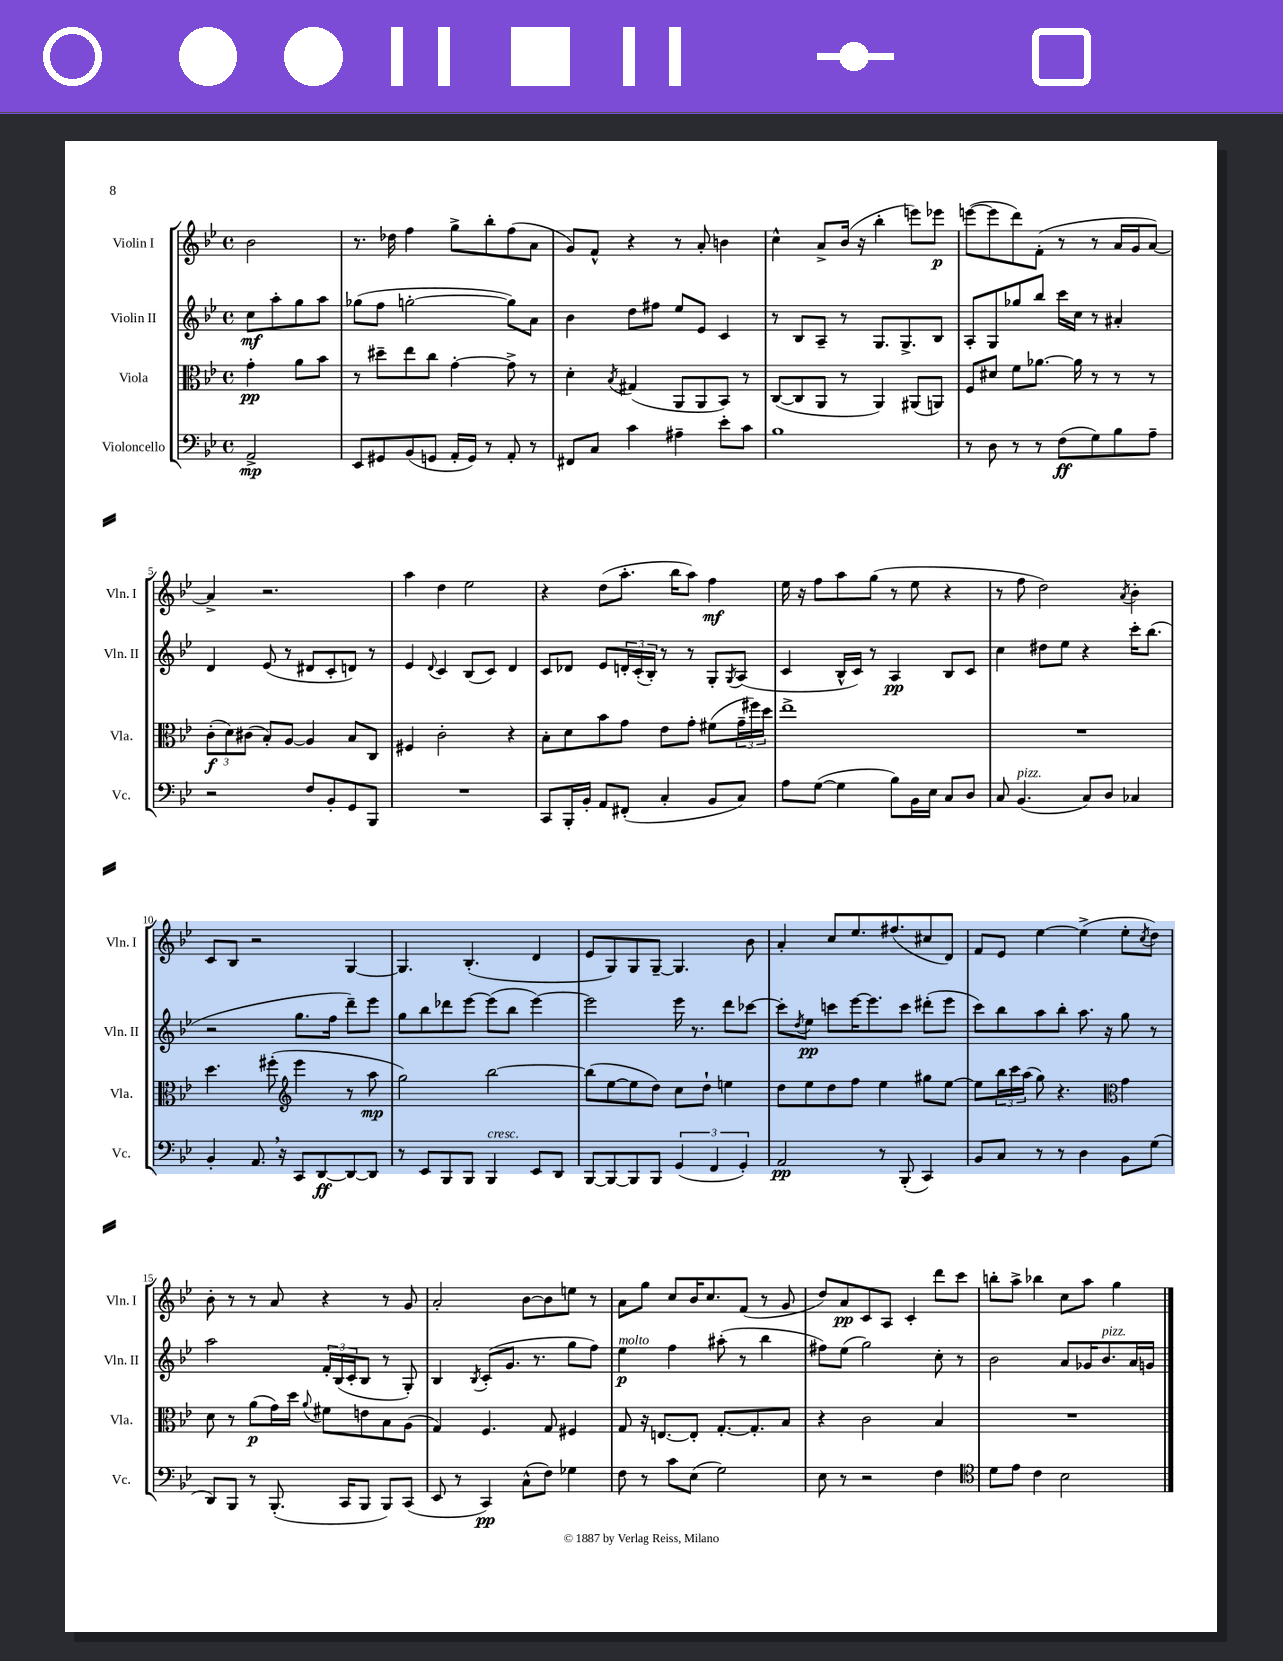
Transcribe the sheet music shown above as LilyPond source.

<<
\new StaffGroup <<
\new Staff = "s0" \with { instrumentName = "Violin I" shortInstrumentName = "Vln. I" } {
    \clef treble \key bes \major \defaultTimeSignature \time 4/4 \partial 2
    bes'2 |
    r8. des''16 f''4 g''8-> bes''8-. f''8( a'8 |
    g'8) f'8-^ r4 r8 a'8-. b'4 |
    c''4-^ a'8-> bes'16( r16 bes''4-. e'''8) ees'''8\p |
    e'''8~( e'''8 d'''8) f'8-.( r8 r8 a'16 g'16 a'8~) |
    a'4-> r2. |
    a''4 d''4 ees''2 |
    r4 d''8( a''8.-. bes''16 a''8) f''4\mf |
    ees''16 r16 f''8 a''8 g''8( r8 ees''8 r4 |
    r8 f''8 d''2) \acciaccatura { a'8 } bes'4-. |
    c'8 bes8 r2 g4~ |
    g4. bes4.-.( d'4 |
    ees'8 g8) g8 g8~-- g4. bes'8 |
    a'4-. c''8 ees''8. fis''8.( cis''8 d'8) |
    f'8 ees'8 ees''4~ ees''4->( ees''8-. \acciaccatura { c''8 } d''8) |
    bes'8-. r8 r8 a'8 r4 r8 g'8 |
    a'2-. bes'8~ bes'8 e''8 r8 |
    a'8 g''8 c''8 bes'16 c''8. f'8( r8 g'8 |
    d''8) a'8\pp c'8 a8 c'4-. d'''8 c'''8 |
    b''8-. a''8-> bes''4 c''8 a''8 g''4 \bar "|." |
}
\new Staff = "s1" \with { instrumentName = "Violin II" shortInstrumentName = "Vln. II" } {
    \clef treble \key bes \major \defaultTimeSignature \time 4/4 \partial 2
    c''8\mf a''8-. g''8 a''8 |
    ges''8( f''8 g''2~-. g''8) a'8 |
    bes'4 d''8 fis''8 ees''8 ees'8 c'4 |
    r8 bes8 a8-- r8 g8. g8.-> bes8 |
    a8-. g8 ges''8 bes''8 c'''16 c''16 r8 ais'4-. |
    d'4 ees'8( r8 dis'8 c'8-. d'8) r8 |
    ees'4 \appoggiatura { d'8 } c'4 bes8( c'8) d'4 |
    c'8 des'8 ees'8 \tuplet 3/2 { d'16-. c'16-.( bes16-.) } r8 r8 g8-. \acciaccatura { g8 } a8( |
    c'4 bes16-^ c'16) r8 a4\pp bes8 c'8 |
    c''4 dis''8 ees''8 r4 c'''16-. bes''8.( |
    r2 g''8. f''16 d'''8--) ees'''8 |
    g''8 bes''8 des'''8 ees'''8~ ees'''8( bes''8 ees'''4~) |
    ees'''2 ees'''16 r8. d'''8 ces'''8~ |
    ces'''8-. \acciaccatura { d''8 } ees''8\pp c'''8 ees'''16~ ees'''8. c'''8 dis'''8-.( ees'''8 |
    c'''8) bes''8 a''8 bes''8-. a''8. r16 g''8 r8 |
    a''2 \tuplet 3/2 { f'16-. bes16( c'16-. } bes8 r8 g8-.) |
    bes4 \acciaccatura { bes8 } c'8-.( g'8. r8. g''8 f''8) |
    ees''4\p^\markup { \italic "molto" } f''4 ais''8-.( r8 bes''4 |
    fis''8) ees''8( g''2) c''8-. r8 |
    bes'2 a'8 ges'16 bes'8.^\markup { \italic "pizz." } a'16 g'16 \bar "|." |
}
\new Staff = "s2" \with { instrumentName = "Viola" shortInstrumentName = "Vla." } {
    \clef alto \key bes \major \defaultTimeSignature \time 4/4 \partial 2
    g'4-.\pp a'8 bes'8 |
    r8 dis''8-- ees''8 c''8 g'4~-. g'8-> r8 |
    d'4-. \acciaccatura { bes8 } gis4( a,8 a,8 bes,8) r8 |
    c8~( c8 a,8 r8 a,4) ais,8( a,8) |
    f8 dis'8 f'8 aes'8.~ aes'16 r8 r8 r8 |
    \tuplet 3/2 { c'8-.\f( d'8) cis'8( } bes8-.) a8~ a4 bes8 c8 |
    fis4 c'2-. r4 |
    bes8-. d'8 bes'8 g'8 ees'8 g'8-. fis'8( \tuplet 3/2 { g'16-- fis''16) d''16 } |
    ees''1-> |
    R1 |
    d''4. fis''8-.( \clef treble ees'''4 r8 a''8\mp |
    g''2) bes''2~ |
    bes''8( ees''8~ ees''8 d''8) c''8 d''8-! e''4 |
    d''8 ees''8 d''8 f''8 ees''4 gis''8 ees''8~ |
    ees''8 \tuplet 3/2 { bes''16 c'''16 a''16( } g''8) r4. \clef alto g'4 |
    d'8 r8 a'8\p( g'16) d''16 \appoggiatura { a'8 } fis'8 e'8 bes8 a8( |
    g4) f4. g8 fis4 |
    g8 r16 e8.~ e8-. g8.~-. g8.-. bes8 |
    r4 c'2 bes4 |
    R1 \bar "|." |
}
\new Staff = "s3" \with { instrumentName = "Violoncello" shortInstrumentName = "Vc." } {
    \clef bass \key bes \major \defaultTimeSignature \time 4/4 \partial 2
    a,2->\mp |
    ees,8 gis,8 bes,8( g,8 a,16-. g,16) r8 a,8-. r8 |
    fis,8 c8 c'4 ais4-- ees'8-. c'8 |
    bes1 |
    r8 d8 r8 r8 f8\ff( g8) bes8 a8-- |
    r2 f8 bes,8-. g,8 bes,,8 |
    R1 |
    c,8 bes,,16-. bes,16-. a,8 fis,8-.( c4-. bes,8 c8) |
    a8 g8~( g4 bes8) bes,16 ees16 c8 d8 |
    c8 bes,4.^\markup { \italic "pizz." }( c8) d8 ces4 |
    bes,4-. a,8. \breathe r16 c,8 d,8~\ff d,8~ d,8 |
    r8 ees,8 bes,,8 bes,,8 bes,,4^\markup { \italic "cresc." } ees,8 d,8 |
    bes,,8~ bes,,8~ bes,,8 bes,,8 \tuplet 3/2 { g,4( f,4 g,4-.) } |
    a,2\pp r8 bes,,8-.( c,4) |
    bes,8 c8 r8 r8 d4 bes,8 g8( |
    d,8) bes,,8 r8 bes,,8.-.( c,16 bes,,8 bes,,8) c,8( |
    ees,8 r8 c,4\pp) c8-^( f8) ges4 |
    f8 r8 c'8 ees8( g2) |
    ees8 r8 r2 f4 |
    \clef tenor d'8 ees'8 c'4 bes2 \bar "|." |
}
>>
>>
